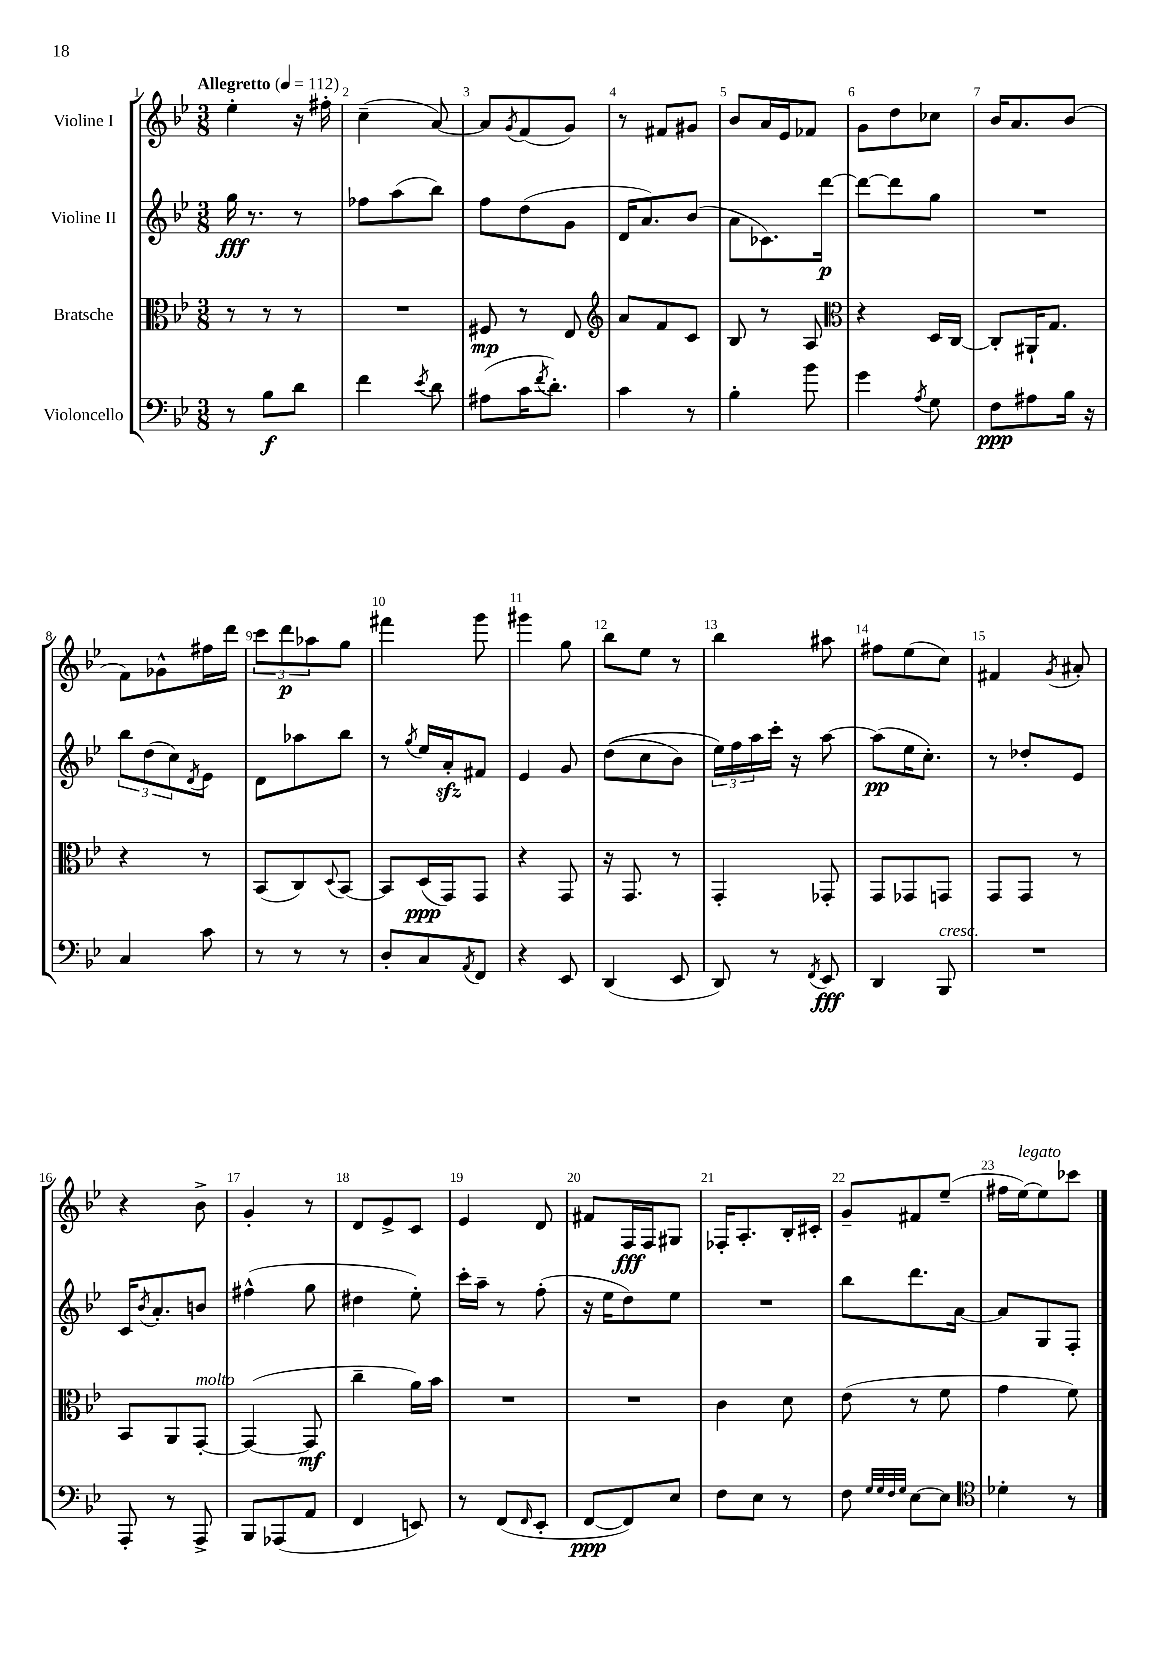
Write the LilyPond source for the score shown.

<<
\new StaffGroup <<
\new Staff = "s0" \with { instrumentName = "Violine I" } {
    \clef treble \key bes \major \numericTimeSignature \time 3/8 \tempo "Allegretto" 4 = 112
    ees''4-. r16 fis''16-. |
    c''4--( a'8~) |
    a'8 \acciaccatura { g'8 } f'8( g'8) |
    r8 fis'8 gis'8 |
    bes'8 a'16 ees'16 fes'8 |
    g'8 d''8 ces''8 |
    bes'16 a'8. bes'8( |
    f'8) ges'8-^ fis''16 d'''16 |
    \tuplet 3/2 { c'''8 d'''8\p aes''8 } g''8 |
    fis'''4 g'''8 |
    gis'''4 g''8 |
    bes''8 ees''8 r8 |
    bes''4 ais''8 |
    fis''8 ees''8( c''8) |
    fis'4 \acciaccatura { g'8 } ais'8-. |
    r4 bes'8-> |
    g'4-. r8 |
    d'8 ees'8-> c'8 |
    ees'4 d'8 |
    fis'8 f16\fff f16 gis8 |
    fes16-. a8.-. bes16-. cis'16-. |
    g'8-- fis'8 ees''8--( |
    fis''16 ees''16~^\markup { \italic "legato" }) ees''8 ces'''8 \bar "|." |
}
\new Staff = "s1" \with { instrumentName = "Violine II" } {
    \clef treble \key bes \major \numericTimeSignature \time 3/8
    g''16\fff r8. r8 |
    fes''8 a''8( bes''8) |
    f''8 d''8( g'8 |
    d'16 a'8.) bes'8( |
    a'8 ces'8.) d'''16~\p |
    d'''8~ d'''8 g''8 |
    R4. |
    \tuplet 3/2 { bes''8 d''8( c''8) } \acciaccatura { d'8 } ees'8 |
    d'8 aes''8 bes''8 |
    r8 \acciaccatura { g''8 } ees''16 a'16-.\sfz fis'8 |
    ees'4 g'8 |
    d''8(\( c''8 bes'8) |
    \tuplet 3/2 { ees''16\) f''16 a''16 } c'''16-. r16 a''8~ |
    a''8\pp( ees''16 c''8.-.) |
    r8 des''8-. ees'8 |
    c'16 \acciaccatura { bes'8 } a'8.-. b'8 |
    fis''4-^( g''8 |
    dis''4 ees''8-.) |
    c'''16-. a''16-- r8 f''8-.( |
    r16 ees''16 d''8) ees''8 |
    R4. |
    bes''8 d'''8. a'16~ |
    a'8 g8 f8-. \bar "|." |
}
\new Staff = "s2" \with { instrumentName = "Bratsche" } {
    \clef alto \key bes \major \numericTimeSignature \time 3/8
    r8 r8 r8 |
    R4. |
    fis8\mp r8 ees8 |
    \clef treble a'8 f'8 c'8 |
    bes8 r8 a8 |
    \clef alto r4 d16 c16~ |
    c8-. ais,16-! g8. |
    r4 r8 |
    bes,8( c8) \appoggiatura { d8 } bes,8~ |
    bes,8 d16\ppp( g,16) g,8 |
    r4 g,8 |
    r16 g,8. r8 |
    g,4-. ges,8-. |
    g,8 ges,8 g,8 |
    g,8 g,8 r8 |
    bes,8 a,8 g,8~-.^\markup { \italic "molto" } |
    g,4~( g,8\mf |
    c''4-- a'16) bes'16 |
    R4. |
    R4. |
    c'4 d'8 |
    ees'8( r8 f'8 |
    g'4 f'8) \bar "|." |
}
\new Staff = "s3" \with { instrumentName = "Violoncello" } {
    \clef bass \key bes \major \numericTimeSignature \time 3/8
    r8 bes8\f d'8 |
    f'4 \acciaccatura { ees'8 } d'8 |
    ais8( c'16 \acciaccatura { f'8 } d'8.-.) |
    c'4 r8 |
    bes4-. bes'8 |
    g'4 \acciaccatura { a8 } g8 |
    f8\ppp ais8 bes16 r16 |
    c4 c'8 |
    r8 r8 r8 |
    d8-. c8 \acciaccatura { a,8 } f,8 |
    r4 ees,8 |
    d,4( ees,8 |
    d,8) r8 \acciaccatura { f,8 } ees,8\fff |
    d,4 bes,,8^\markup { \italic "cresc." } |
    R4. |
    a,,8-. r8 a,,8-> |
    bes,,8 aes,,8( a,8 |
    f,4 e,8) |
    r8 f,8( \grace { f,16 } ees,8-. |
    f,8~\ppp f,8) ees8 |
    f8 ees8 r8 |
    f8 \grace { g32 g32 f32 g32 } ees8~ ees8 |
    \clef tenor des'4-. r8 \bar "|." |
}
>>
>>
\layout { \context { \Score \override BarNumber.break-visibility = ##(#f #t #t) barNumberVisibility = #all-bar-numbers-visible } }
